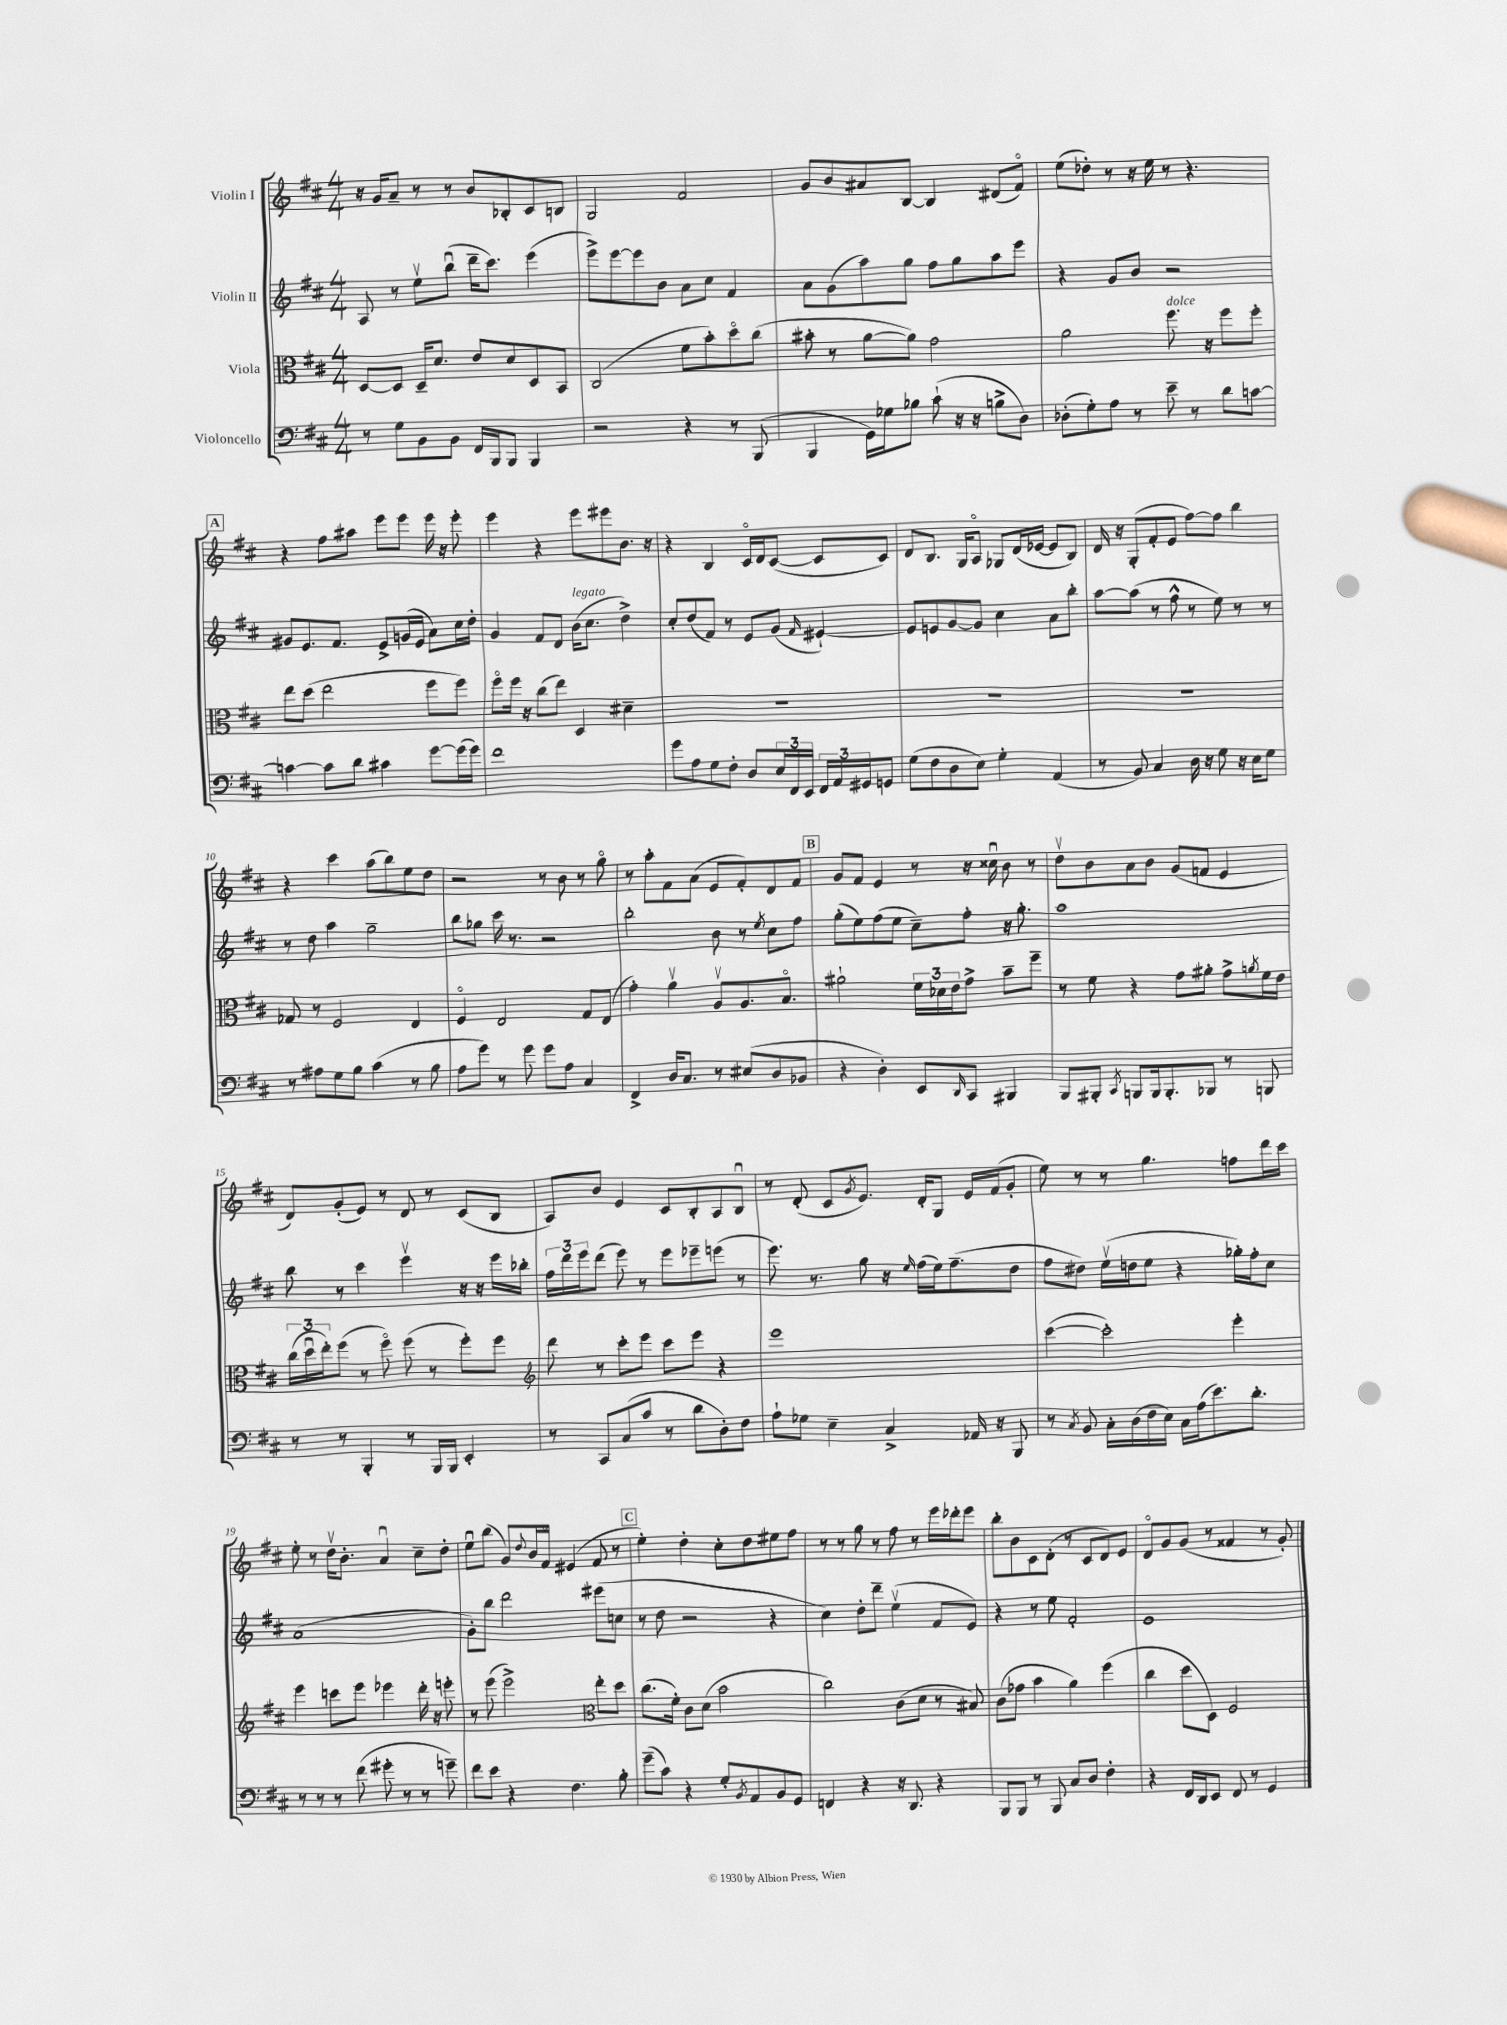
<<
\new StaffGroup <<
\new Staff = "s0" \with { instrumentName = "Violin I" } {
    \clef treble \key d \major \numericTimeSignature \time 4/4
    r16 g'16 a'8-- r8 r8 b'8 bes8-. cis'8 b8 |
    g2 fis'2 |
    g'8 b'8 ais'8 b8~ b4 dis'8( fis'8\flageolet) |
    e''8( des''8-.) r8 r16 e''16 r8 r4. |
    \mark \markup { \box "A" } r4 fis''8 ais''8 e'''8 e'''8 e'''16 r16 e'''8-. |
    e'''4 r4 e'''8 eis'''8 b'8. r16 |
    r4 b4 cis'16\flageolet d'16 cis'8~( cis'8 cis'8) |
    d'8 b8. g16 a8\flageolet ges8 d'16( ees'16~ ees'8 b8) |
    d'16 r16 g8-.( fis'8-. e'8 fis''8~) fis''8 b''4 |
    r4 cis'''4 a''8( b''8) e''8 d''8 |
    r2 r8 b'8 r8 g''8\flageolet |
    r8 a''8-. fis'8 a'8( e'8 fis'8-.) d'8 fis'8 |
    \mark \markup { \box "B" } g'8 fis'8 e'4 r8 r16 cisis''16\downbow b'8 r8 |
    d''8\upbow b'8 a'8 b'8 g'8( f'8 e'4 |
    d'8) g'8-.( e'8) r8 d'8 r8 cis'8( b8 |
    a8) b'8 e'4 cis'8 b8-. a8 b8\downbow |
    r8 d'8-.( cis'8 \acciaccatura { g'8 } e'8.) d'16-. g8 e'16 fis'16( g'8-. |
    e''8) r8 r8 g''4. f''8 d'''16 cis'''16 |
    e''8-. r8 d''16\upbow b'8.-. a'4\downbow cis''8-- d''8-. |
    e''8\downbow b''8( g'8) \appoggiatura { d''8 } b'16 fis'16\flageolet eis'4( fis'8 r8 |
    \mark \markup { \box "C" } e''4-.) d''4-. cis''8-. d''8 eis''8 fis''8 |
    r8 r8 g''8 r8 fis''8 r8 e'''16 des'''16-. e'''8 |
    b''8-. b'8 cis'8 d'8-.( r8 cis'8 d'8) e'8 |
    d'8\flageolet g'8 g'8( r8 fisis'4 r8 g'8-.) \bar "|." |
}
\new Staff = "s1" \with { instrumentName = "Violin II" } {
    \clef treble \key d \major \numericTimeSignature \time 4/4
    a8 r8 e''8\upbow b''8\downbow( d'''16-- cis'''8.) e'''4( |
    e'''8->) e'''8~ e'''8 b'8 a'8 cis''8 fis'4 |
    a'8 g'8( a''8) g''8 fis''8 g''8 a''8 e'''8 |
    r4 g'8 b'8 r2 |
    \mark \markup { \box "A" } gis'8 e'8. fis'8. e'8-> g'16( e'16 a'8) cis''16 d''16-. |
    g'4 fis'8 d'8 b'16^\markup { \italic "legato" }( cis''8. d''4->) |
    cis''8-. d''8( fis'8) r8 e'8 g'8( \grace { fis'16 } eis'4~-!) |
    eis'8 e'8 g'8~ g'8 cis''4 a'8 b''8-. |
    a''8~ a''8( r8 fis''8-^ r8 e''8) r8 r8 |
    r8 d''8 a''4 g''2-- |
    b''8 ges''8 cis'''16 r8. r2 |
    b''2-. b'8 r8 \acciaccatura { e''8 } cis''8 fis''8 |
    \mark \markup { \box "B" } g''8-.( e''8) fis''8( e''8 cis''8--) fis''8-. r16 g''8.-. |
    a''1 |
    b''8 r8 cis'''4 e'''4\upbow r16 r16 e'''16 bes''16-. |
    \tuplet 3/2 { fis''16 d'''16 e'''16 } d'''8( e'''8) r8 e'''8 ees'''8-- e'''8( r8 |
    e'''8.) r8. g''8 r16 \grace { e''16 } fis''16( e''16) fis''8.--( d''8 |
    fis''8 dis''8) e''16\upbow( d''16 e''8 r4 ges''16-.) fis''16-. cis''8 |
    a'1( |
    g'8-.) b''8 d'''2 eis'''8( c''8 |
    \mark \markup { \box "C" } r8 d''8 r2 r4 |
    cis''4) d''8-. d'''8-- e''4\upbow( fis'8 e'8) |
    r4 r8 e''8 fis'2-. |
    e'1 \bar "|." |
}
\new Staff = "s2" \with { instrumentName = "Viola" } {
    \clef alto \key d \major \numericTimeSignature \time 4/4
    d8~ d8 d16-- d'8. e'8 d'8 d8 b,8 |
    cis2( fis'8 b'8-.) d''8\flageolet cis''8( |
    bis'8-. r8 a'8~ a'8) g'2 |
    a'2 fis''8.^\markup { \italic "dolce" } r16 fis''8 fis''8-. |
    \mark \markup { \box "A" } e''8 d''8( e''2 fis''8 fis''8) |
    fis''8\flageolet fis''16 r16 cis''8( e''8) d4 dis'4-- |
    R1 |
    R1 |
    R1 |
    ges8 r8 fis2 e4 |
    fis4\flageolet e2 g8 e8( |
    g'4-.) a'4\upbow a8\upbow a8. b8.\flageolet |
    \mark \markup { \box "B" } ais'2-! \tuplet 3/2 { fis'16 des'16 e'16 } g'8-> b'8-- fis''8-- |
    r8 fis'8 r4 g'8 ais'8-. g'8-> \acciaccatura { a'8 } fis'16 e'16 |
    \tuplet 3/2 { cis''16( d''16\downbow e''16-.) } fis''8( r8 fis''8\flageolet) fis''8( r8 fis''8-.) fis''8 |
    \clef treble d'''8 r8 cis'''8-. e'''8 cis'''8 e'''8 r4 |
    e'''1 |
    cis'''4~( cis'''2-.) e'''4-. |
    e'''4 c'''8 e'''8 ees'''4 d'''16-. r16 e'''8-. |
    r8 e'''8( e'''2->) \clef alto e''8-. d''8 |
    \mark \markup { \box "C" } cis''8.( fis'16-.) cis'8 d'8( b'2 |
    cis''2) cis'8( d'8 r8 bis8) |
    cis'8( ges'8 b'4 a'4) fis''4( |
    cis''4 d''8 d8) fis2 \bar "|." |
}
\new Staff = "s3" \with { instrumentName = "Violoncello" } {
    \clef bass \key d \major \numericTimeSignature \time 4/4
    r8 g8 b,8 b,8 fis,16 b,,16 b,,8 b,,4 |
    r2 r4 r8 b,,8( |
    b,,4 g,16) ges16 bes8 cis'8-!( r16 r16 b8-> d8) |
    des8-.( g8-.) a8 r8 e'8-- r8 d'8 c'8~ |
    \mark \markup { \box "A" } c'4~ c'8 d'8 cis'4 g'8~ g'16( g'16) |
    fis'1 |
    g'8 a8 g8 fis8-. d8 \tuplet 3/2 { e16 fis,16 e,16 } \tuplet 3/2 { fis,16 a,16 gis,16 } g,8 |
    g8( fis8 d8 e8) g4-. a,4( |
    r8 b,8) cis4 d16 r16 g8 r16 e16 g8 |
    r8 ais8 g8 b8 cis'4( r8 b8 |
    a8 g'8) r8 g'8 g'8 a8 cis4 |
    fis,4-> d16 cis8. r8 eis8( d8 bes,8 |
    \mark \markup { \box "B" } r4 d4-.) e,8 \grace { d,16 } cis,8 bis,,4 |
    b,,8 bis,,8-. \acciaccatura { cis,8 } b,,8 b,,16 b,,8.-. bes,,8 r8 b,,8 |
    r8 r8 b,,4-. r8 b,,16 b,,16 e,4-. |
    r8 cis,8 cis8( cis'8 r8 d'8 d8-.) fis8 |
    a8-! ges8 e4-- cis4-> aes,16 r16 b,,8 |
    r8 \acciaccatura { cis8 } b,8 cis16-. d16( fis16 e16) cis16 a16( e'8.) d'8.-. |
    r8 r8 r8 fis'8( gis'8-. r8 r8 g'8--) |
    fis'8 e'8 r4 fis4. b8-. |
    \mark \markup { \box "C" } g'8--( cis'8) r4 g8-. \acciaccatura { b,8 } a,8 b,8 g,8 |
    f,4 r4 r16 d,8. r4 |
    b,,8 b,,8 r8 b,,8 cis8 d8 fis4-. |
    r4 fis,16 d,16 e,8 fis,8 r8 g,4 \bar "|." |
}
>>
>>
